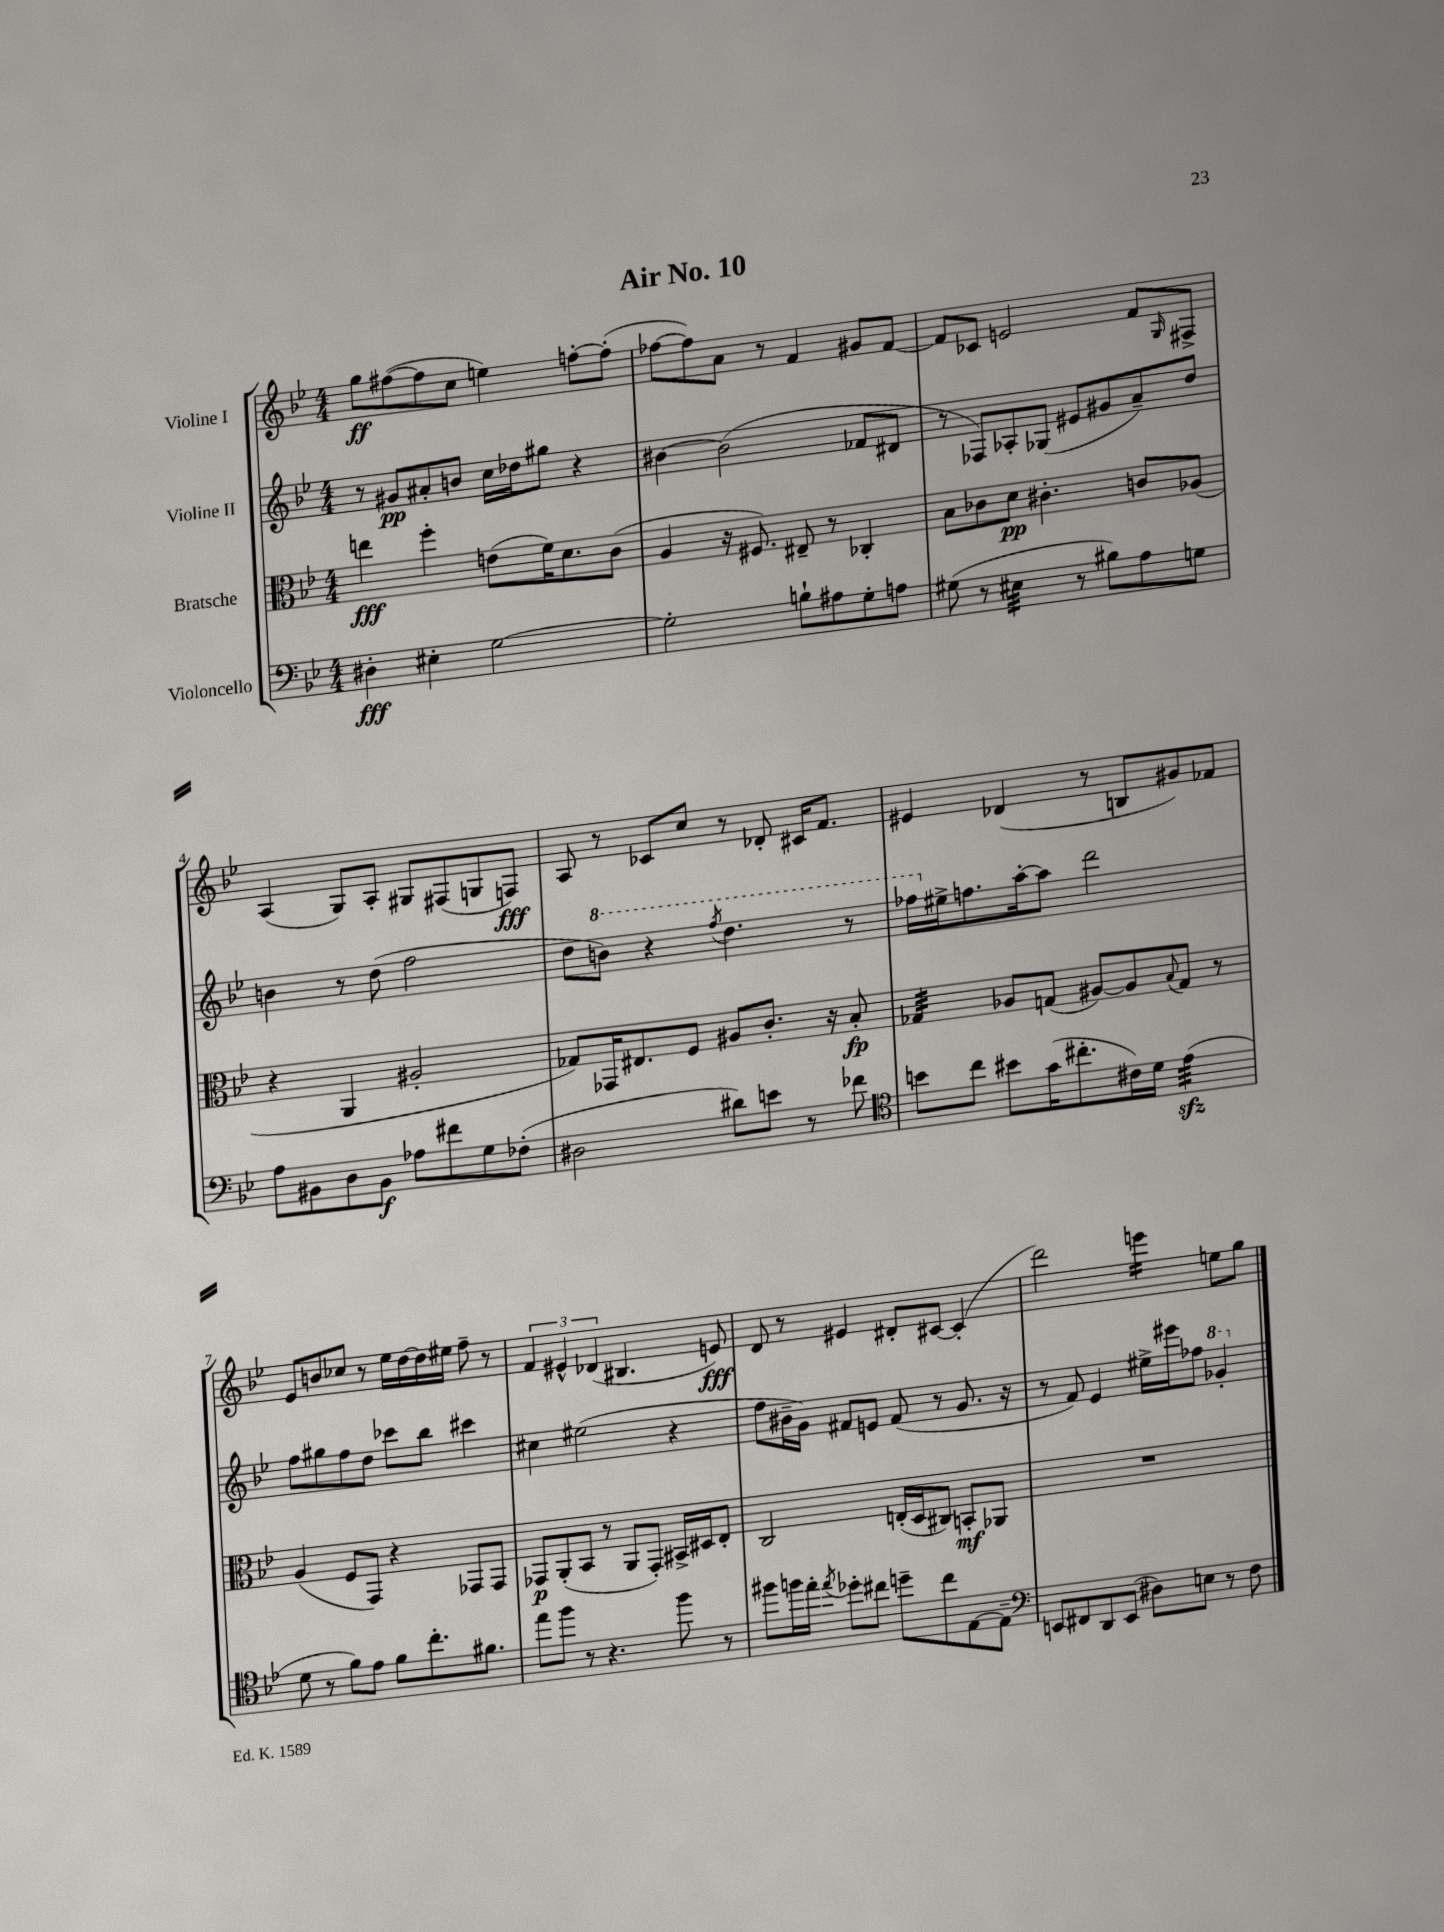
\header { title = "Air No. 10" }
<<
\new StaffGroup <<
\new Staff = "s0" \with { instrumentName = "Violine I" } {
    \clef treble \key bes \major \numericTimeSignature \time 4/4
    g''8\ff fis''8~( fis''8 c''8 e''4) f''8~-. f''8-.( |
    fes''8~ fes''8) a'8 r8 f'4 gis'8 f'8~ |
    f'8 ces'8 e'2 f'8 \grace { g16 } fis8-> |
    a4( g8) a8-. gis8 fis8( g8 f8\fff) |
    a8 r8 ces'8 c''8 r8 des'8-. cis'16 f'8. |
    eis'4 des'4( r8 b8 gis'8) fes'8 |
    ees'8 b'8 ces''8 r8 ees''16 d''16~ d''16 eis''16 f''8-- r8 |
    \tuplet 3/2 { f'4 eis'4-^ des'4( } bis4. e'8\fff) |
    d'8 r8 eis'4 dis'8-. cis'8~ cis'4-.( |
    d'''2) e'''4:16 e''8 g''8 \bar "|." |
}
\new Staff = "s1" \with { instrumentName = "Violine II" } {
    \clef treble \key bes \major \numericTimeSignature \time 4/4
    r8 gis'8\pp ais'8-. b'8 c''16 des''16 gis''8 r4 |
    bis'4~ bis'2( fes'8 dis'8 |
    r8 fes8) aes8-. ges8( eis'8 gis'8 a'8--) d''8 |
    b'4 r8 d''8( f''2 |
    d''8 \ottava #1 b''8) r4 \acciaccatura { f'''8 } d'''4. r8 |
    fes'''16 \ottava #0 eis''16-> f''!8. a''16~-. a''8 d'''2 |
    f''8 gis''8 f''8 d''8 ces'''8 bes''8 cis'''4 |
    cis''4 eis''2( r4 |
    f''8 bis'16-- g'16) fis'8 e'8 fis'8( r8 g'8. r16 |
    r8 f'8) ees'4 eis''16-> eis'''16 fes''8 \ottava #1 ges''4-. \ottava #0 \bar "|." |
}
\new Staff = "s2" \with { instrumentName = "Bratsche" } {
    \clef alto \key bes \major \numericTimeSignature \time 4/4
    e''4\fff f''4-. e'8( f'16) d'8. c'8( |
    a4 r16 fis8.) eis8-- r8 ces4-. |
    bes8 ces'8 d'8\pp cis'4.-. c'8 aes8( |
    r4 a,4 ais2-. |
    ges8) ges,16 eis8. f8 ais8 c'8.-. r16 bes8-.\fp |
    ges4:32 aes8 g8( ais8~) ais8 \appoggiatura { bes8 } g8 r8 |
    a4( f8 g,8) r4 ges,8 ges,8 |
    ges,8\p a,8-.( bes,8 r8 a,8 ges,8-.) bis,16-> dis16 ees8-. |
    c2 e16-.( d16 cis8) b,8-.\mf aes,8 |
    R1 \bar "|." |
}
\new Staff = "s3" \with { instrumentName = "Violoncello" } {
    \clef bass \key bes \major \numericTimeSignature \time 4/4
    dis4-.\fff eis4-. g2~ |
    g2-. b8-! ais8 g8-. a8 |
    gis8( r8 eis4:32 r8 bis8) a8 g8 |
    a8 bis,8 d8 bis,8\f aes8 fis'8 g8 fes8-.( |
    dis2 dis'8) e'8 r8 fes'8 |
    \clef tenor b'8 c''8 bis'8 g'16( cis''8.-. cis'16) d'16 ees'4:32\sfz( |
    d'8 r8 f'8) ees'8 f'8 c''8.-. fis'8. |
    ees''8 f''8 r8 r4. f''8 r8 |
    fis''8 f''16 ees''16-. \acciaccatura { ees''8 } des''8-. cis''8 d''8-- cis''8 ees8~ ees8-- |
    \clef bass e,8 fis,8 d,8 e,8( dis8) e8 r8 f8 \bar "|." |
}
>>
>>
